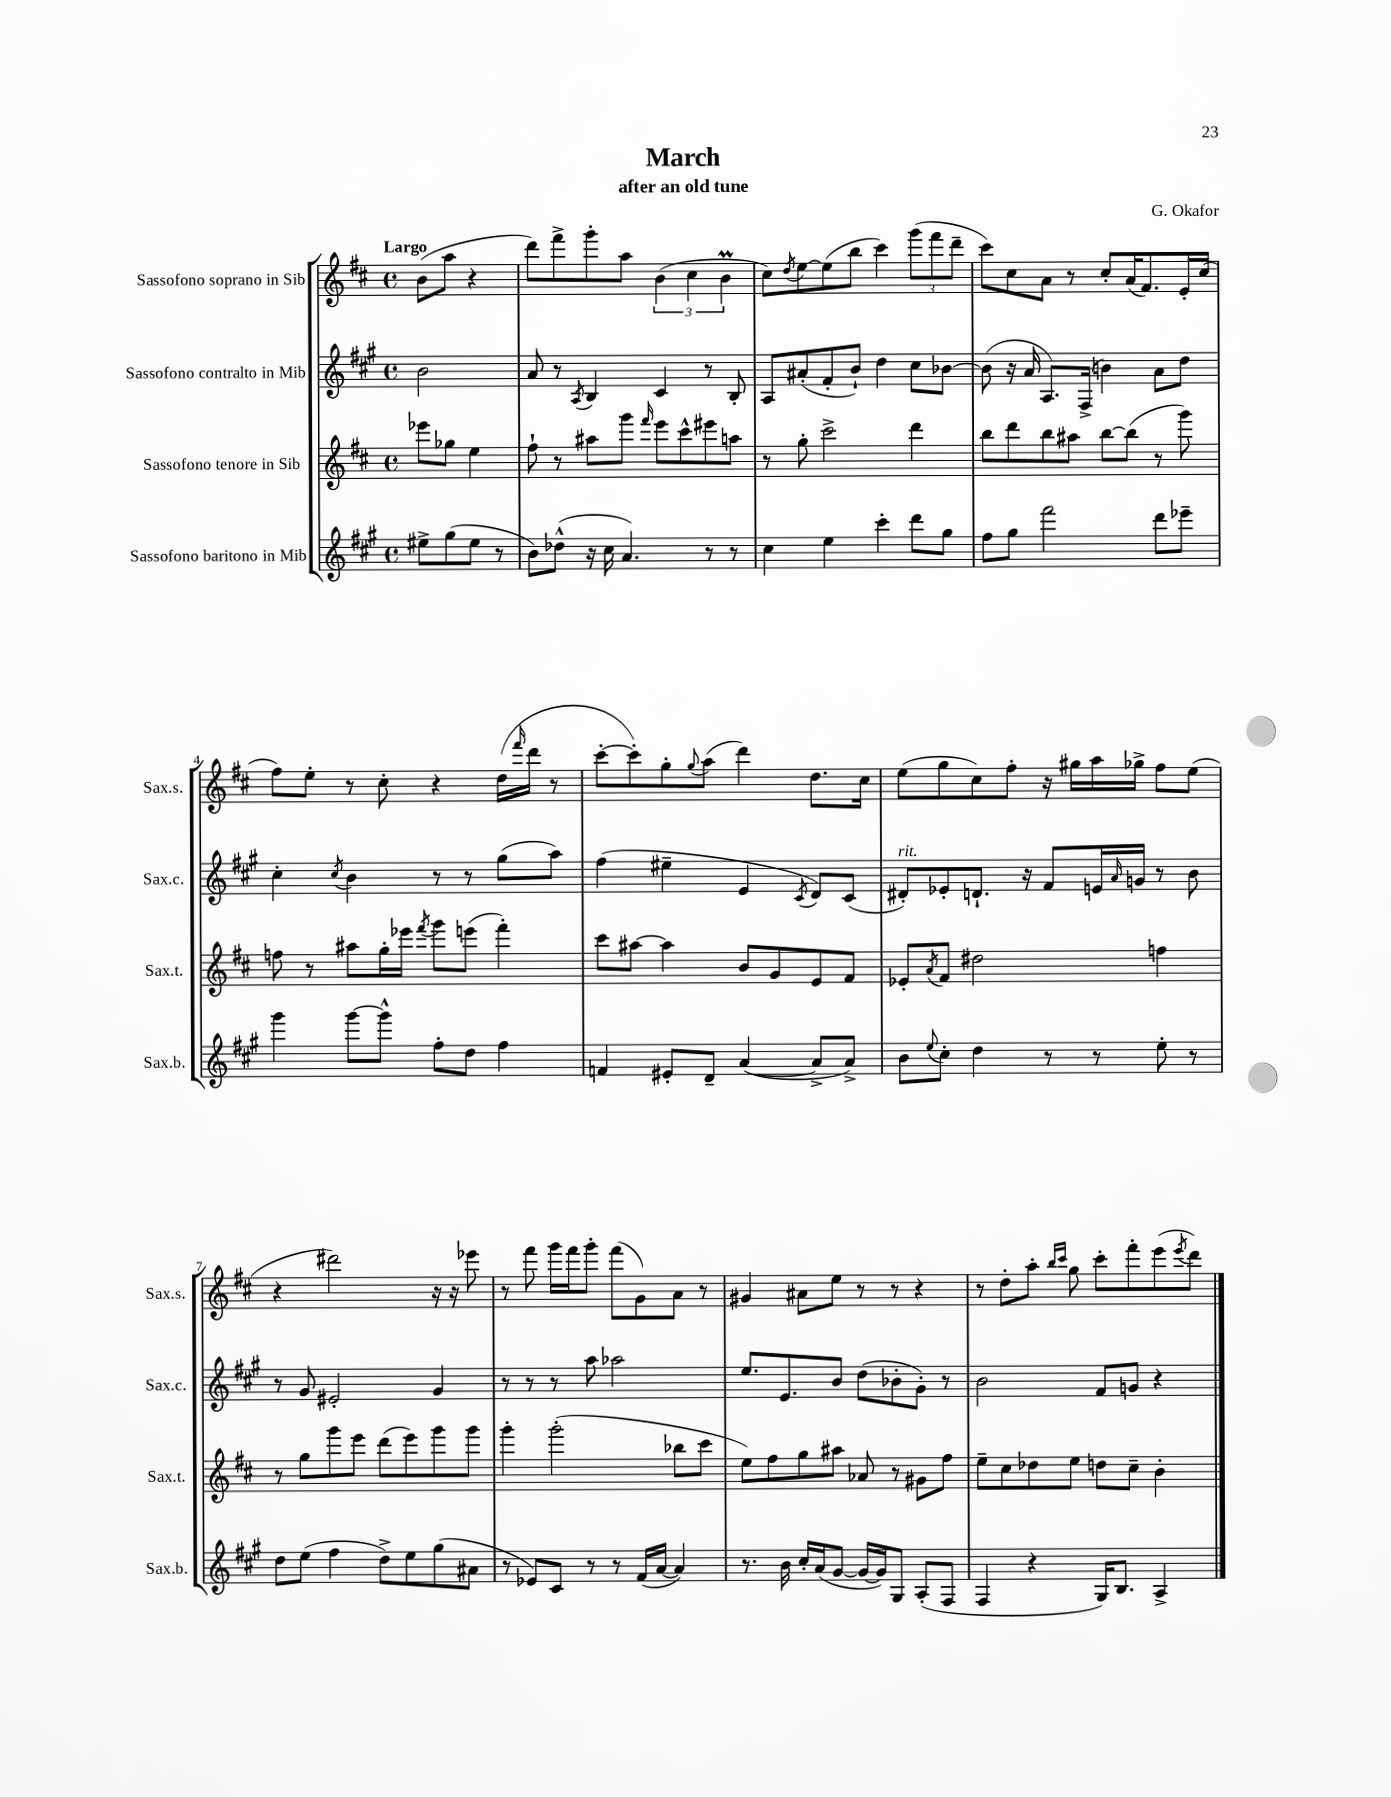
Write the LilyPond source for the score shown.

\header { title = "March" composer = "G. Okafor" subtitle = "after an old tune" }
<<
\new StaffGroup <<
\new Staff = "s0" \with { instrumentName = "Sassofono soprano in Sib" shortInstrumentName = "Sax.s." } {
    \clef treble \key d \major \defaultTimeSignature \time 4/4 \partial 2 \tempo "Largo"
    b'8( a''8 r4 |
    d'''8) fis'''8-> g'''8-. a''8 \tuplet 3/2 { b'4( cis''4 b'4\prall } |
    cis''8) \acciaccatura { d''8 } e''8~ e''8( b''8 cis'''4) \tuplet 3/2 { g'''8( fis'''8 d'''8-- } |
    cis'''8) cis''8 a'8 r8 cis''8-. a'16( fis'8.) e'16-. cis''16( |
    fis''8) e''8-. r8 cis''8-. r4 d''16( \grace { fis'''16 } d'''16 r8 |
    cis'''8~-. cis'''8-.) g''8-. \appoggiatura { g''8 } a''8( d'''4) d''8. cis''16 |
    e''8( g''8 cis''8) fis''8-. r16 gis''16 a''16 ges''16-> fis''8 e''8( |
    r4 dis'''2) r16 r16 ees'''8 |
    r8 fis'''8 g'''16 fis'''16 g'''8-. fis'''8( g'8) a'8 r8 |
    gis'4 ais'8 e''8 r8 r8 r4 |
    r8 d''8-. a''8-. \grace { b''16 cis'''16 } g''8 cis'''8-. fis'''8-. e'''8( \acciaccatura { e'''8 } d'''8) \bar "|." |
}
\new Staff = "s1" \with { instrumentName = "Sassofono contralto in Mib" shortInstrumentName = "Sax.c." } {
    \clef treble \key a \major \defaultTimeSignature \time 4/4 \partial 2
    b'2 |
    a'8 r8 \acciaccatura { a8 } b4 cis'4 r8 b8-. |
    a8 ais'8-.( fis'8-. b'8-!) d''4 cis''8 bes'8~ |
    bes'8( r16 a'16 a8.) fis16->( b'4) a'8 d''8 |
    cis''4-. \acciaccatura { cis''8 } b'4 r8 r8 gis''8( a''8) |
    fis''4( eis''4-- e'4 \acciaccatura { cis'8 } d'8) cis'8( |
    dis'8-.^\markup { \italic "rit." }) ees'8-. d'8.-! r16 fis'8 e'16 \grace { a'16 } g'16 r8 b'8 |
    r8 gis'8 eis'2-. gis'4 |
    r8 r8 r8 a''8 aes''2 |
    e''8. e'8. b'8 d''8( bes'8-. gis'8-.) r8 |
    b'2 fis'8 g'8 r4 \bar "|." |
}
\new Staff = "s2" \with { instrumentName = "Sassofono tenore in Sib" shortInstrumentName = "Sax.t." } {
    \clef treble \key d \major \defaultTimeSignature \time 4/4 \partial 2
    ees'''8 ges''8 e''4 |
    fis''8-! r8 ais''8 g'''8 \grace { fis'''16 } e'''8 cis'''8-^ eis'''8 a''8 |
    r8 g''8-. cis'''2-> d'''4 |
    b''8 d'''8 b''8 ais''8 b''8~ b''8( r8 g'''8) |
    f''8 r8 ais''8 g''16-. ees'''16 \acciaccatura { fis'''8 } g'''8 e'''8( fis'''4-.) |
    cis'''8 ais''8~ ais''4 b'8 g'8 e'8 fis'8 |
    ees'8-. \acciaccatura { a'8 } fis'8 dis''2 f''4 |
    r8 g''8 g'''8 e'''8 d'''8( e'''8) g'''8 g'''8 |
    g'''4-. g'''2-.( bes''8 cis'''8 |
    e''8) fis''8 g''8 ais''8 aes'8 r8 gis'8 fis''8 |
    e''8-- cis''8 des''8 e''8 d''8 cis''8-- b'4-. \bar "|." |
}
\new Staff = "s3" \with { instrumentName = "Sassofono baritono in Mib" shortInstrumentName = "Sax.b." } {
    \clef treble \key a \major \defaultTimeSignature \time 4/4 \partial 2
    eis''8-> gis''8( eis''8 r8 |
    b'8) des''8-^( r16 cis''16 a'4.) r8 r8 |
    cis''4 e''4 cis'''4-. d'''8 gis''8 |
    fis''8 gis''8 fis'''2 d'''8 ees'''8-- |
    gis'''4 gis'''8~ gis'''8-^ fis''8-. d''8 fis''4 |
    f'4 eis'8-. d'8-- a'4~( a'8-> a'8->) |
    b'8 \appoggiatura { e''8 } cis''8-. d''4 r8 r8 e''8-. r8 |
    d''8 e''8( fis''4 d''8->) e''8 gis''8( ais'8 |
    r8 ees'8) cis'8 r8 r8 fis'16( a'16~ a'4) |
    r8. b'16 cis''16-. a'16( gis'8~ gis'16~ gis'16) gis8 a8-.( fis8 |
    fis4 r4 gis16) b8. a4-> \bar "|." |
}
>>
>>
